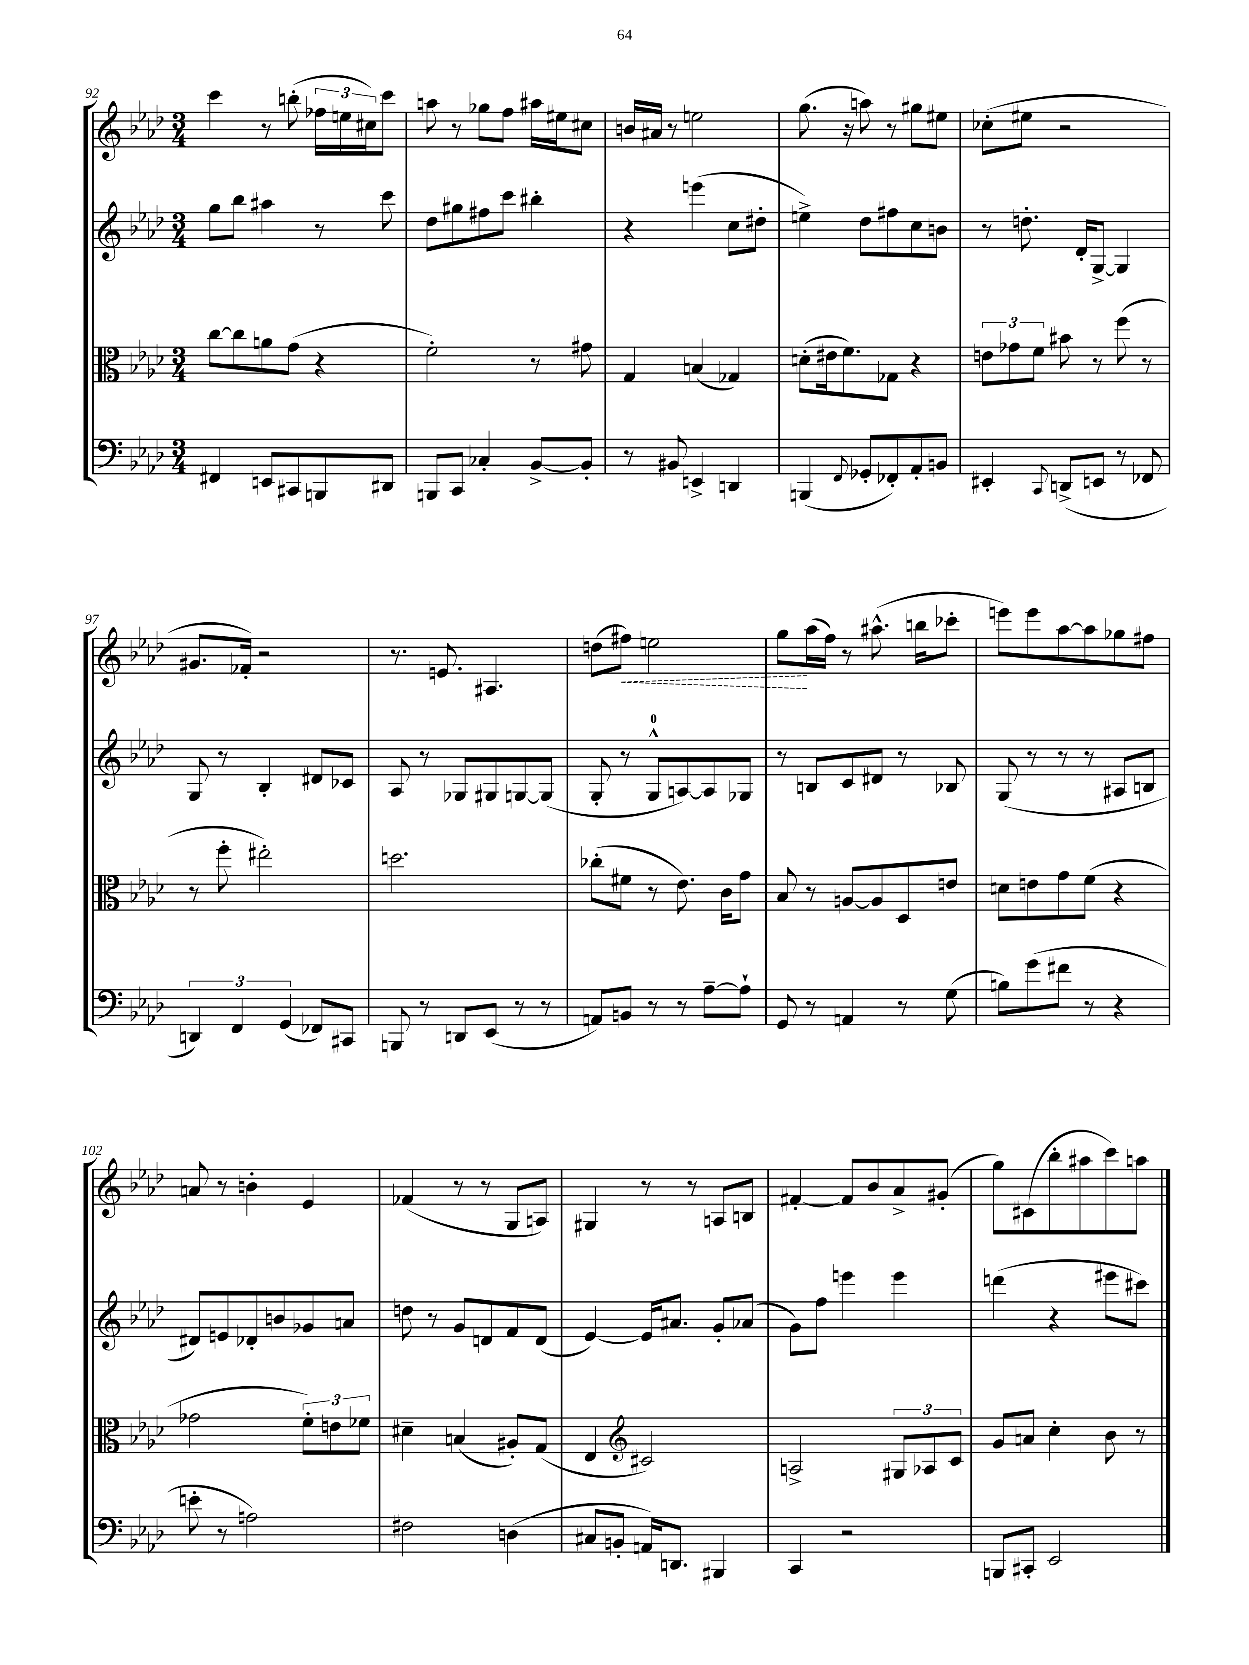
<<
\new StaffGroup <<
\new Staff = "s0" {
    \clef treble \key aes \major \numericTimeSignature \time 3/4
    c'''4 r8 b''8-.( \tuplet 3/2 { fes''16 e''16 cis''16) } c'''8 |
    a''8 r8 ges''8 f''8 ais''16 eis''16 cis''8 |
    b'16 ais'16 r8 e''2 |
    g''8.( r16 a''8) r8 gis''8 eis''8 |
    ces''8-.( eis''8 r2 |
    gis'8. fes'16-.) r2 |
    r8. e'8. ais4. |
    d''8( \once \override Hairpin.style = #'dashed-line fis''8\<) e''2 |
    g''8\! aes''16( f''16) r8 ais''8.-^( b''16 ces'''8-. |
    e'''8) e'''8 aes''8~ aes''8 ges''8 fis''8 |
    a'8 r8 b'4-. ees'4 |
    fes'4( r8 r8 g8 a8) |
    gis4 r8 r8 a8 b8 |
    fis'4~-. fis'8 bes'8 aes'8-> gis'8-.( |
    g''8) cis'8( bes''8-. ais''8 c'''8) a''8 \bar "|." |
}
\new Staff = "s1" {
    \clef treble \key aes \major \numericTimeSignature \time 3/4
    g''8 bes''8 ais''4 r8 c'''8 |
    des''8 gis''8 fis''8 c'''8 bis''4-. |
    r4 e'''4( c''8 dis''8-. |
    e''4->) des''8 fis''8 c''8 b'8 |
    r8 d''8.-. des'16-. g8~-> g4 |
    g8 r8 bes4-. dis'8 ces'8 |
    aes8 r8 ges8 gis8 g8~ g8( |
    g8-. r8 g8-0-^ a8~) a8 ges8 |
    r8 b8 c'8 dis'8 r8 bes8 |
    g8( r8 r8 r8 ais8 b8 |
    dis'8) e'8 des'8-. b'8 ges'8 a'8 |
    d''8 r8 g'8 d'8 f'8 d'8( |
    ees'4~) ees'16 ais'8. g'8-. aes'8( |
    g'8) f''8 e'''4 e'''4 |
    d'''4( r4 eis'''8 cis'''8) \bar "|." |
}
\new Staff = "s2" {
    \clef alto \key aes \major \numericTimeSignature \time 3/4
    c''8~ c''8 a'8 g'8( r4 |
    f'2-.) r8 gis'8 |
    g4 b4( ges4) |
    d'8-.( eis'16 f'8.) ges8 r4 |
    \tuplet 3/2 { e'8 ges'8 f'8 } bis'8 r8 f''8( r8 |
    r8 f''8-. eis''2-.) |
    d''2. |
    ces''8-.( fis'8 r8 ees'8.) c'16 g'8 |
    bes8 r8 a8~ a8 des8 e'8 |
    d'8 e'8 g'8 f'8( r4 |
    ges'2 \tuplet 3/2 { f'8-.) e'8 fes'8 } |
    dis'4-- b4( ais8-.) g8( |
    ees4 \clef treble cis'2) |
    a2-> \tuplet 3/2 { gis8 aes8 c'8 } |
    g'8 a'8 c''4-. bes'8 r8 \bar "|." |
}
\new Staff = "s3" {
    \clef bass \key aes \major \numericTimeSignature \time 3/4
    fis,4 e,8 cis,8 b,,8 dis,8 |
    b,,8 c,8 ces4-. bes,8~-> bes,8-. |
    r8 bis,8 e,4-> d,4 |
    b,,4( \appoggiatura { f,8 } ges,8-. fes,8-.) aes,8-. b,8 |
    eis,4-. \appoggiatura { c,8 } d,8->( e,8 r8 fes,8 |
    \tuplet 3/2 { d,4) f,4 g,4( } fes,8) cis,8 |
    b,,8 r8 d,8 ees,8( r8 r8 |
    a,8) b,8 r8 r8 aes8~-- aes8-! |
    g,8 r8 a,4 r8 g8( |
    b8) g'8( fis'8 r8 r4 |
    e'8-. r8 a2) |
    fis2 d4( |
    cis8 b,8-. a,16) d,8. bis,,4 |
    c,4 r2 |
    b,,8 cis,8-. ees,2 \bar "|." |
}
>>
>>
\layout { \context { \Score currentBarNumber = #92 } }
